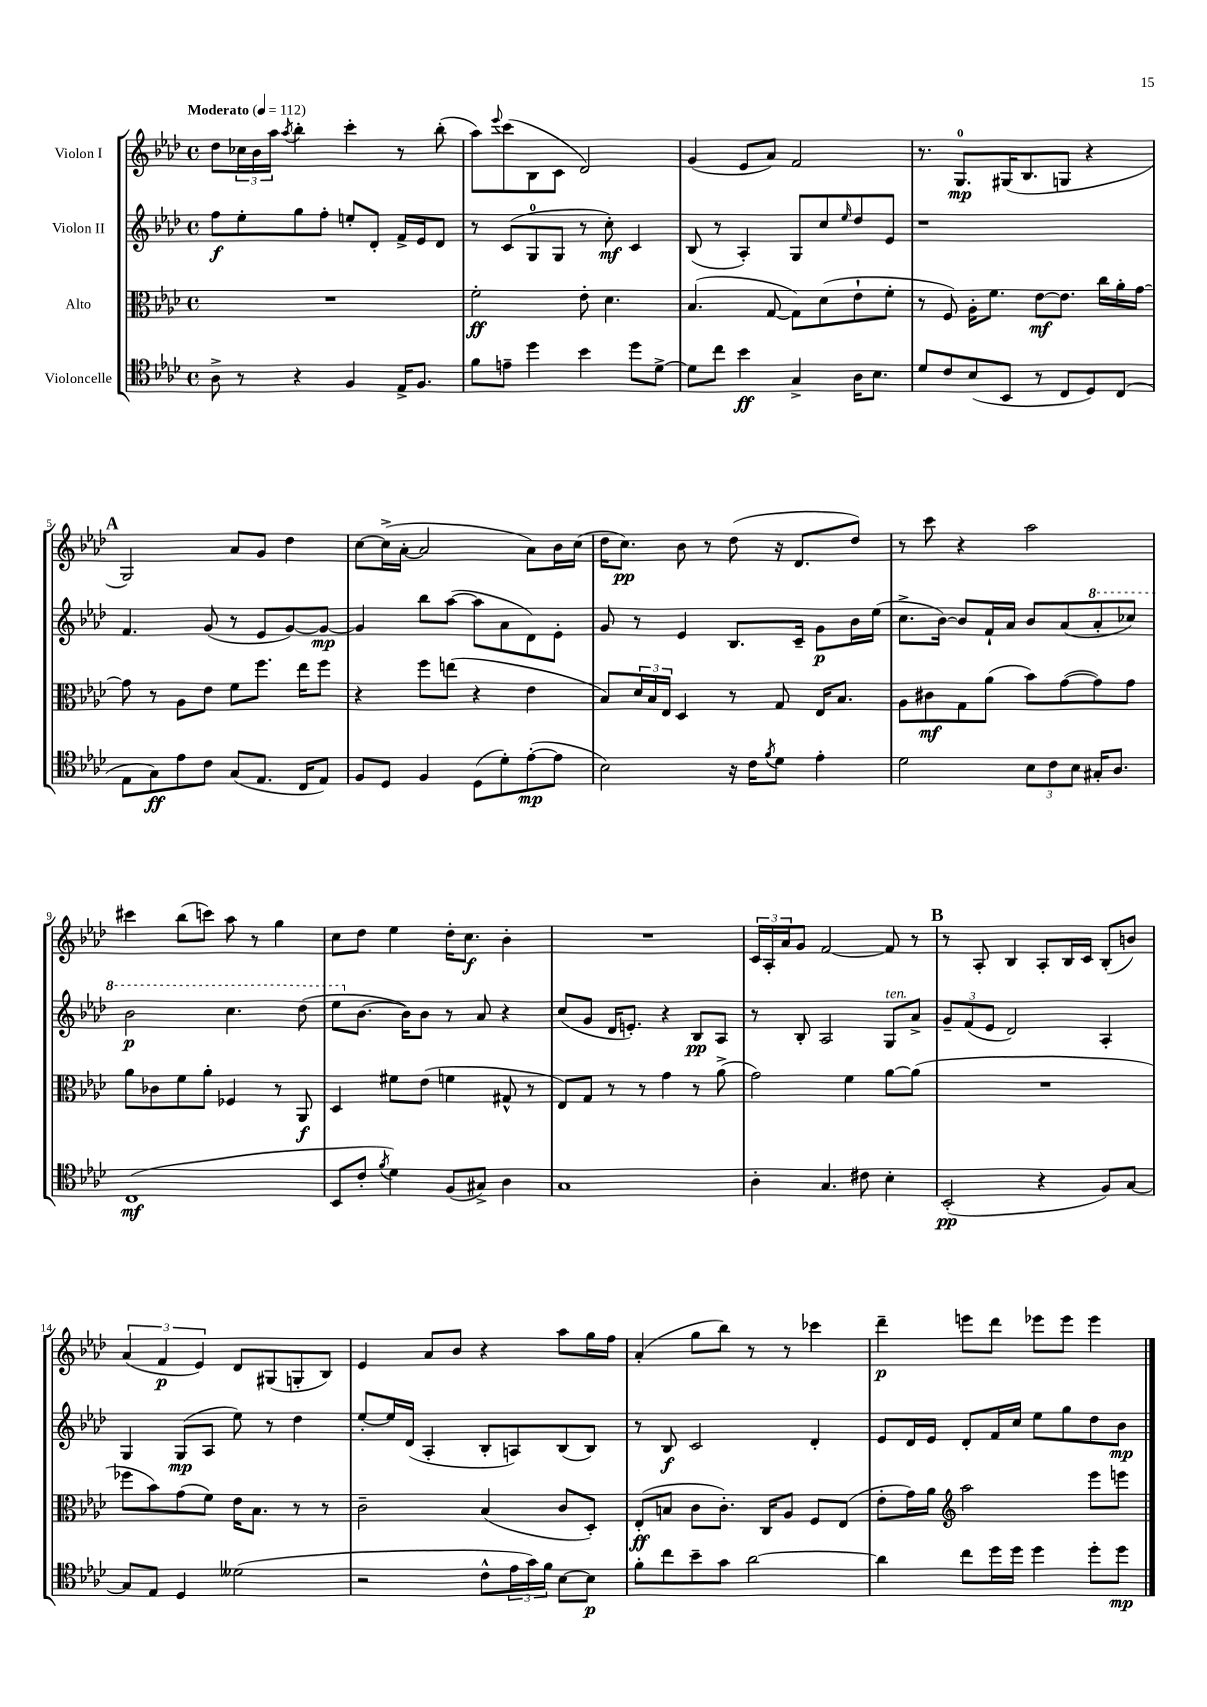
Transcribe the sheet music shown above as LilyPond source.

<<
\new StaffGroup <<
\new Staff = "s0" \with { instrumentName = "Violon I" } {
    \clef treble \key aes \major \defaultTimeSignature \time 4/4 \tempo "Moderato" 4 = 112
    des''8 \tuplet 3/2 { ces''16 bes'16 aes''16 } \acciaccatura { aes''8 } bes''4-. c'''4-. r8 bes''8-.( |
    aes''8) \appoggiatura { ees'''8 } c'''8( bes8 c'8 des'2) |
    g'4( ees'8 aes'8) f'2 |
    r8. g8.-0\mp gis16( bes8. g8 r4 |
    \mark \markup { \bold "A" } g2) aes'8 g'8 des''4 |
    c''8~ c''16->( aes'16~-. aes'2 aes'8) bes'16 c''16( |
    des''16 c''8.\pp) bes'8 r8 des''8( r16 des'8. des''8) |
    r8 c'''8 r4 aes''2 |
    cis'''4 bes''8( c'''8) aes''8 r8 g''4 |
    c''8 des''8 ees''4 des''16-. c''8.\f bes'4-. |
    R1 |
    \tuplet 3/2 { c'16 aes16-. aes'16 } g'8 f'2~ f'8 r8 |
    \mark \markup { \bold "B" } r8 aes8-. bes4 aes8-. bes16 c'16 bes8-.( b'8) |
    \tuplet 3/2 { aes'4( f'4\p ees'4) } des'8 gis8( g8-. bes8) |
    ees'4 aes'8 bes'8 r4 aes''8 g''16 f''16 |
    aes'4-.( g''8 bes''8) r8 r8 ces'''4 |
    des'''4--\p e'''8 des'''8 ees'''8 ees'''8 ees'''4 \bar "|." |
}
\new Staff = "s1" \with { instrumentName = "Violon II" } {
    \clef treble \key aes \major \defaultTimeSignature \time 4/4
    f''8\f ees''8-. g''8 f''8-. e''8-. des'8-. f'16-> ees'16 des'8 |
    r8 c'8( g8-0 g8 r8 c''8-.\mf) c'4 |
    bes8( r8 aes4-.) g8 c''8 \grace { ees''16 } des''8 ees'8 |
    r1 |
    \mark \markup { \bold "A" } f'4. g'8( r8 ees'8 g'8~) g'8~\mp |
    g'4 bes''8 aes''8~( aes''8 aes'8 des'8) ees'8-. |
    g'8 r8 ees'4 bes8. c'16-- g'8\p bes'16 ees''16( |
    c''8.-> bes'16~) bes'8 f'16-! aes'16 bes'8 aes'8( \ottava #1 aes''8-. ces'''8) |
    bes''2\p c'''4. des'''8( |
    ees'''8 \ottava #0 bes'8.~ bes'16) bes'8 r8 aes'8 r4 |
    c''8( g'8 des'16 e'8.-.) r4 bes8\pp aes8 |
    r8 bes8-. aes2 g8^\markup { \italic "ten." } aes'8-> |
    \mark \markup { \bold "B" } \tuplet 3/2 { g'8-- f'8( ees'8 } des'2) aes4-. |
    g4 g8\mp( aes8 ees''8) r8 des''4 |
    ees''8~-. ees''16 des'16( aes4-. bes8-. a8) bes8( bes8) |
    r8 bes8\f c'2 des'4-. |
    ees'8 des'16 ees'16 des'8-. f'16 c''16 ees''8 g''8 des''8 bes'8\mp \bar "|." |
}
\new Staff = "s2" \with { instrumentName = "Alto" } {
    \clef alto \key aes \major \defaultTimeSignature \time 4/4
    R1 |
    f'2-.\ff ees'8-. des'4. |
    bes4.( g8~ g8) des'8( ees'8-! f'8-. |
    r8 f8) aes16-. f'8. ees'8~\mf ees'8. c''16 aes'16-. g'16~ |
    \mark \markup { \bold "A" } g'8 r8 aes8 ees'8 f'8 f''8. ees''16 f''8 |
    r4 f''8 e''8( r4 ees'4 |
    bes8) \tuplet 3/2 { des'16 bes16 ees16 } des4 r8 g8 ees16 bes8. |
    aes8 cis'8\mf g8 aes'8( bes'8) g'8~( g'8) g'8 |
    aes'8 ces'8 f'8 aes'8-. fes4 r8 aes,8\f |
    des4 fis'8 ees'8( f'4 gis8-^ r8 |
    ees8) g8 r8 r8 g'4 r8 aes'8->( |
    g'2) f'4 aes'8~ aes'8( |
    \mark \markup { \bold "B" } R1 |
    fes''8 bes'8) g'8( f'8) ees'16 bes8. r8 r8 |
    c'2-- bes4( c'8 des8-.) |
    ees8-.\ff( b8 c'8 c'8.-.) c16 aes8 f8 ees8( |
    ees'8-. g'16) aes'16 \clef treble aes''2 ees'''8 e'''8 \bar "|." |
}
\new Staff = "s3" \with { instrumentName = "Violoncelle" } {
    \clef tenor \key aes \major \defaultTimeSignature \time 4/4
    aes8-> r8 r4 f4 ees16-> f8. |
    f'8 e'8-- des''4 bes'4 des''8 des'8~-> |
    des'8 c''8 bes'4\ff g4-> aes16 bes8. |
    des'8 c'8 bes8( bes,8 r8 c8 des8) c8( |
    \mark \markup { \bold "A" } ees8 g8\ff) ees'8 c'8 g8( ees8. c16 ees8) |
    f8 des8 f4 des8( des'8-.) ees'8~-.\mp( ees'8 |
    bes2) r16 c'16 \acciaccatura { f'8 } des'8 ees'4-. |
    des'2 \tuplet 3/2 { bes8 c'8 bes8 } gis16-. aes8. |
    c1\mf( |
    bes,8 c'8-. \acciaccatura { f'8 } des'4) f8( gis8->) aes4 |
    g1 |
    aes4-. g4. cis'8 bes4-. |
    \mark \markup { \bold "B" } bes,2-.\pp( r4 f8) g8~ |
    g8 ees8 des4 deses'2( |
    r2 c'8-^ \tuplet 3/2 { ees'16 g'16) f'16 } bes8~ bes8\p |
    f'8-. c''8 bes'8-- g'8 aes'2~ |
    aes'4 c''8 des''16 des''16 des''4 des''8-. des''8\mp \bar "|." |
}
>>
>>
